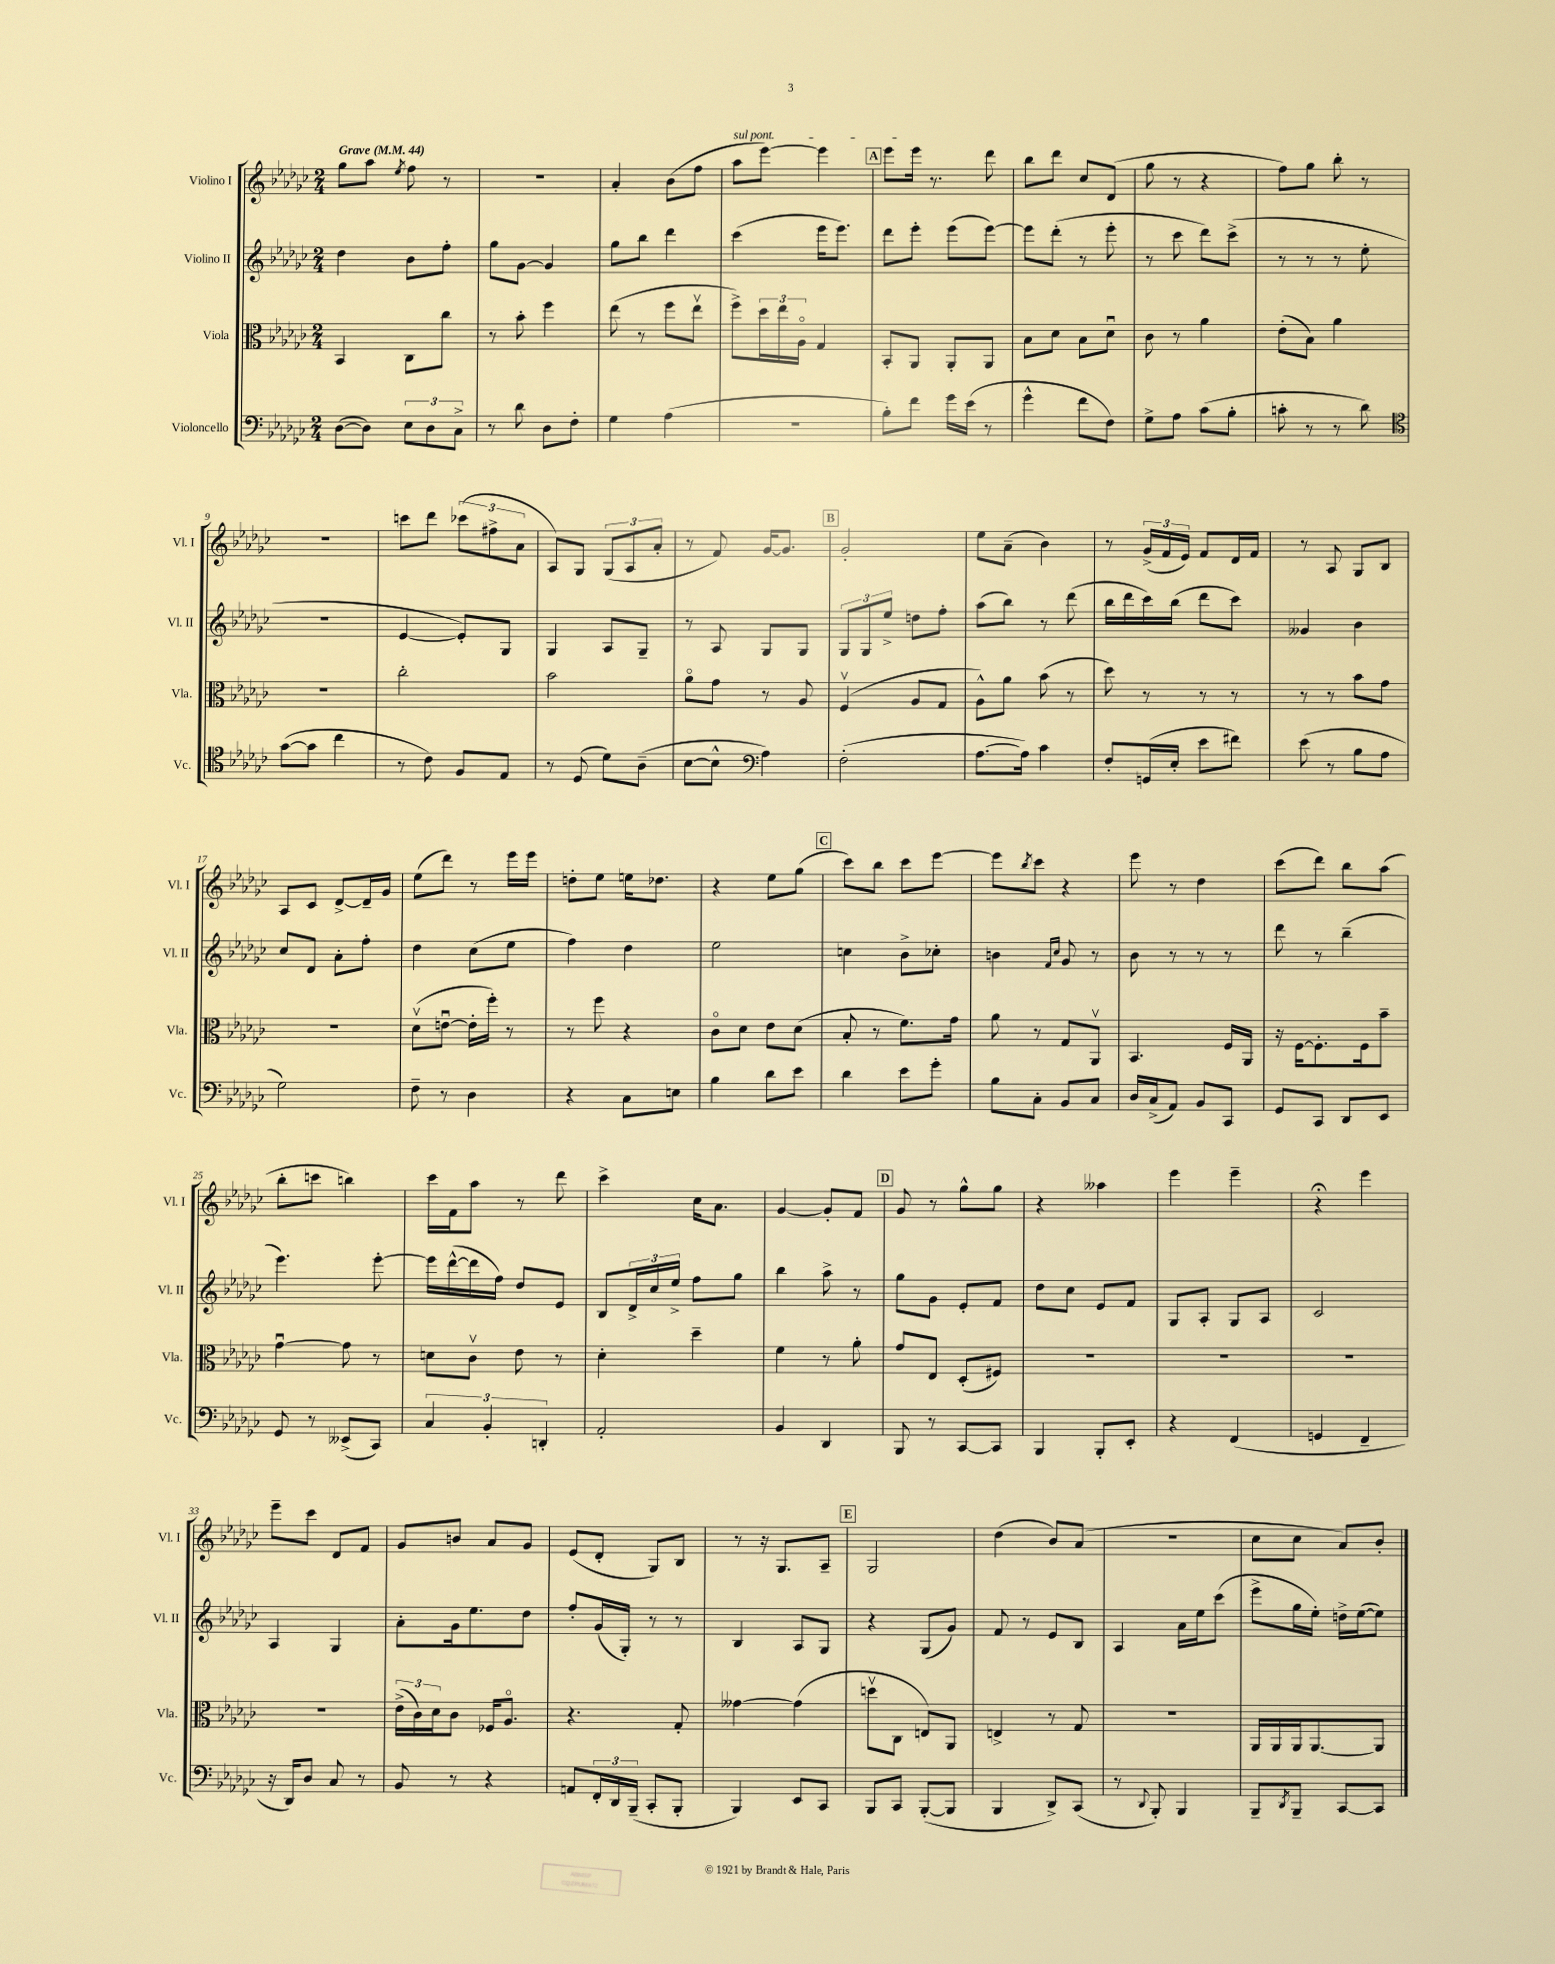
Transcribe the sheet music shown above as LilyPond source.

<<
\new StaffGroup <<
\new Staff = "s0" \with { instrumentName = "Violino I" shortInstrumentName = "Vl. I" } {
    \clef treble \key ges \major \numericTimeSignature \time 2/4 \tempo "Grave" 4 = 44
    ges''8 aes''8 \acciaccatura { ees''8 } f''8 r8 |
    R2 |
    aes'4-. bes'8( f''8 |
    \once \override TextSpanner.bound-details.left.text = \markup { \italic "sul pont." } aes''8\startTextSpan ees'''8~) ees'''4 |
    \mark \markup { \box "A" } ees'''8 ees'''16\stopTextSpan r8. des'''8 |
    bes''8 des'''8 ces''8 des'8( |
    ges''8 r8 r4 |
    f''8) ges''8 bes''8-. r8 |
    R2 |
    c'''8 des'''8 \tuplet 3/2 { ces'''8( fis''8-> aes'8 } |
    aes8) ges8 \tuplet 3/2 { ges8( aes8 aes'8-. } |
    r8 f'8) ges'16~ ges'8. |
    \mark \markup { \box "B" } ges'2-. |
    ees''8 aes'8--( bes'4) |
    r8 \tuplet 3/2 { ges'16->( f'16 ees'16) } f'8 des'16 f'16 |
    r8 aes8 ges8 bes8 |
    aes8 ces'8 des'8~-> des'16-- ges'16 |
    ees''8( des'''8) r8 ees'''16 ees'''16 |
    d''8-. ees''8 e''16 des''8. |
    r4 ees''8 ges''8( |
    \mark \markup { \box "C" } ces'''8) bes''8 ces'''8 ees'''8~ |
    ees'''8 \acciaccatura { bes''8 } ces'''8 r4 |
    ees'''8 r8 des''4 |
    ces'''8( des'''8) bes''8 aes''8( |
    bes''8-. c'''8 b''4) |
    ces'''16 f'16 aes''8 r8 des'''8 |
    ces'''4-> ces''16 aes'8. |
    ges'4~ ges'8-. f'8 |
    \mark \markup { \box "D" } ges'8 r8 ges''8-^ ges''8 |
    r4 aeses''4 |
    ees'''4 ees'''4-- |
    r4\fermata ees'''4 |
    ees'''8-- ces'''8 des'8 f'8 |
    ges'8 b'8 aes'8 ges'8 |
    ees'8( des'8-. ges8) bes8 |
    r8 r16 ges8. aes8-- |
    \mark \markup { \box "E" } ges2 |
    des''4( bes'8) aes'8( |
    R2 |
    ces''8 ces''8 aes'8) bes'8-. \bar "|." |
}
\new Staff = "s1" \with { instrumentName = "Violino II" shortInstrumentName = "Vl. II" } {
    \clef treble \key ges \major \numericTimeSignature \time 2/4
    des''4 bes'8 f''8-. |
    ges''8 ges'8~ ges'4 |
    ges''8 bes''8 des'''4 |
    ces'''4( ees'''16 ees'''8.) |
    \mark \markup { \box "A" } des'''8 ees'''8-. ees'''8( ees'''8~) |
    ees'''8 des'''8-.( r8 ees'''8-. |
    r8 ces'''8 des'''8) ces'''8->( |
    r8 r8 r8 ees''8-. |
    r2 |
    ees'4~ ees'8-.) ges8 |
    ges4 aes8 ges8-- |
    r8 aes8 ges8 ges8 |
    \mark \markup { \box "B" } \tuplet 3/2 { ges8 ges8 ees''8-> } d''8 f''8-. |
    aes''8( bes''8) r8 des'''8( |
    bes''16 des'''16 ces'''16) bes''16( des'''8 ces'''8) |
    geses'4 bes'4 |
    ces''8 des'8 aes'8-. f''8-. |
    des''4 ces''8( ees''8 |
    f''4) des''4 |
    ees''2 |
    \mark \markup { \box "C" } c''4 bes'8-> ces''8-. |
    b'4 \grace { f'16 ces''16 } ges'8 r8 |
    bes'8 r8 r8 r8 |
    des'''8 r8 bes''4--( |
    ees'''4.) ees'''8~-. |
    ees'''16 des'''16~-^( des'''16 f''16) des''8 ees'8 |
    bes8 \tuplet 3/2 { des'16-> ces''16 ees''16-> } f''8 ges''8 |
    bes''4 aes''8-> r8 |
    \mark \markup { \box "D" } ges''8 ges'8 ees'8-. f'8 |
    des''8 ces''8 ees'8 f'8 |
    ges8 aes8-. ges8 aes8 |
    ces'2 |
    aes4 ges4 |
    aes'8-. ges'16 ees''8. des''8 |
    f''8-. ges'16( ges16-.) r8 r8 |
    bes4 aes8 ges8 |
    \mark \markup { \box "E" } r4 ges8( ges'8) |
    f'8 r8 ees'8 bes8 |
    aes4 aes'16 ees''16 ces'''8( |
    ees'''8-> ges''16 ees''16-.) d''16-> ees''16~( ees''8) \bar "|." |
}
\new Staff = "s2" \with { instrumentName = "Viola" shortInstrumentName = "Vla." } {
    \clef alto \key ges \major \numericTimeSignature \time 2/4
    bes,4 ces8 ces''8 |
    r8 bes'8-. f''4 |
    ees''8( r8 f''8 ees''8\upbow |
    f''8->) \tuplet 3/2 { des''16 ees''16 aes16\flageolet } ges4 |
    \mark \markup { \box "A" } bes,8-. aes,8 aes,8-. aes,8 |
    bes8 des'8 bes8 des'8\downbow |
    ces'8 r8 aes'4 |
    ees'8-.( bes8) aes'4 |
    R2 |
    ces''2-. |
    bes'2 |
    aes'8\flageolet ges'8 r8 aes8 |
    \mark \markup { \box "B" } f4\upbow( aes8 ges8 |
    aes8-^) aes'8 bes'8( r8 |
    des''8) r8 r8 r8 |
    r8 r8 bes'8 ges'8 |
    r2 |
    des'8\upbow( e'8~\downbow e'16-. f''16-.) r8 |
    r8 f''8 r4 |
    ces'8\flageolet des'8 ees'8 des'8( |
    \mark \markup { \box "C" } bes8-. r8 f'8.) ges'16 |
    aes'8 r8 ges8 aes,8\upbow |
    bes,4. f16 aes,16 |
    r16 f16~ f8.-. f16 bes'8-- |
    ges'4~\downbow ges'8 r8 |
    d'8 ces'8\upbow ees'8 r8 |
    des'4-. des''4-- |
    f'4 r8 aes'8-. |
    \mark \markup { \box "D" } ges'8 ees8 des8-.( fis8) |
    R2 |
    R2 |
    R2 |
    R2 |
    \tuplet 3/2 { ees'16->( ces'16) des'16 } ces'8 fes16 aes8.\flageolet |
    r4. ges8-. |
    geses'4~ geses'4( |
    \mark \markup { \box "E" } d''8\upbow ces8 e8) aes,8 |
    e4-> r8 ges8 |
    r2 |
    aes,16 aes,16 aes,16 aes,8.~ aes,8 \bar "|." |
}
\new Staff = "s3" \with { instrumentName = "Violoncello" shortInstrumentName = "Vc." } {
    \clef bass \key ges \major \numericTimeSignature \time 2/4
    des8~( des8) \tuplet 3/2 { ees8 des8 ces8-> } |
    r8 des'8 des8 f8-. |
    ges4 aes4( |
    R2 |
    \mark \markup { \box "A" } bes8-.) f'8 ges'16 ees'16( r8 |
    ges'4-^ f'8 f8) |
    ges8-> aes8 ces'8( bes8-. |
    c'8-. r8 r8 des'8) |
    \clef tenor ges'8~( ges'8 ces''4 |
    r8 ces'8) f8 ees8 |
    r8 des8( des'8) aes8--( |
    bes8~ bes8-^ \clef bass aes4) |
    \mark \markup { \box "B" } f2-.( |
    aes8.~ aes16) ces'4 |
    f8-. g,16( ees16-. ees'8 fis'8) |
    ees'8( r8 bes8 aes8 |
    ges2) |
    f8-- r8 des4 |
    r4 ces8 e8 |
    bes4 des'8 ees'8 |
    \mark \markup { \box "C" } des'4 ees'8 ges'8-. |
    bes8 ces8-. bes,8 ces8 |
    des16 ces16->( aes,8) bes,8 ces,8 |
    ges,8 ces,8 des,8 ees,8 |
    ges,8 r8 eeses,8->( ces,8) |
    \tuplet 3/2 { ces4 bes,4-. d,4-. } |
    aes,2-. |
    bes,4 des,4 |
    \mark \markup { \box "D" } bes,,8 r8 ces,8~ ces,8 |
    bes,,4 bes,,8-. ees,8-. |
    r4 f,4( |
    g,4 f,4-- |
    r16 des,16) des8 ces8 r8 |
    bes,8 r8 r4 |
    a,8 \tuplet 3/2 { f,16-. des,16 bes,,16--( } ces,8-. bes,,8-. |
    bes,,4) ees,8 ces,8 |
    \mark \markup { \box "E" } bes,,8 ces,8 bes,,8~-.( bes,,8 |
    bes,,4 des,8->) ces,8( |
    r8 \appoggiatura { des,8 } bes,,8-.) bes,,4 |
    bes,,8-- \acciaccatura { des,8 } bes,,8-- ces,8~ ces,8 \bar "|." |
}
>>
>>
